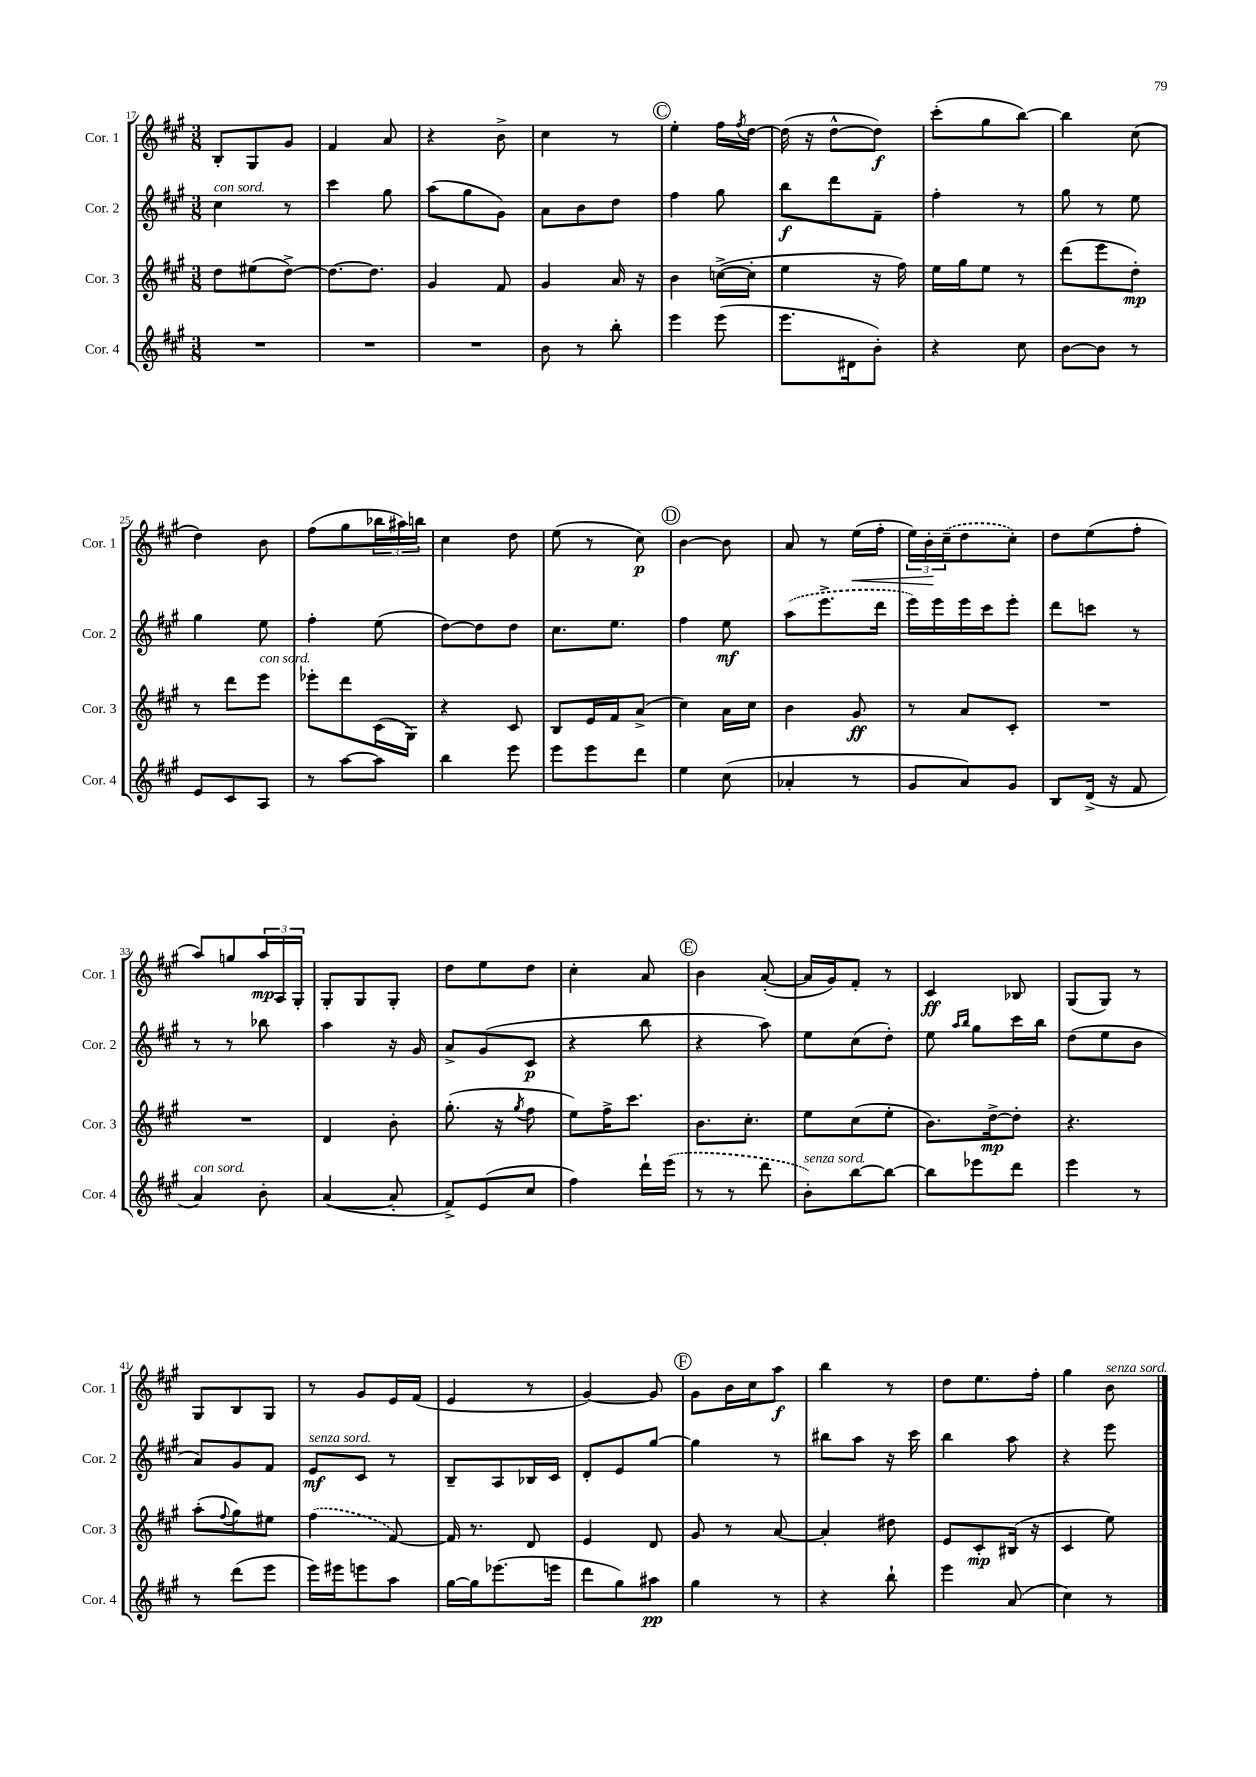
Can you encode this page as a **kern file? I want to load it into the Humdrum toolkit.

**kern	**kern	**kern	**kern
*staff4	*staff3	*staff2	*staff1
*clefG2	*clefG2	*clefG2	*clefG2
*k[f#c#g#]	*k[f#c#g#]	*k[f#c#g#]	*k[f#c#g#]
*M3/8	*M3/8	*M3/8	*M3/8
4.r	8dd	4cc#	8B'
.	(8ee#	.	8G#
.	[8dd^)	8r	8g#
=	=	=	=
4.r	8.dd_	4ccc#	4f#
.	8.dd]	.	.
.	.	8gg#	8a
=	=	=	=
4.r	4g#	(8aa	4r
.	.	8gg#	.
.	8f#	8g#)	8b^
=	=	=	=
8b	4g#	8a	4cc#
8r	.	8b	.
8bb'	16a	8dd	8r
.	16r	.	.
=	=	=	=
4eee	4b	4ff#	4ee'
(8eee	([16cc^	8gg#	16ff#
.	.	.	8qff#
.	16cc']	.	[16dd
=	=	=	=
8.eee	4ee	8bb	(16dd]
.	.	.	16r
.	.	8ddd	[8dd^^
16d#	.	.	.
8b')	16r	8f#~	8dd])
.	16ff#)	.	.
=	=	=	=
4r	16ee	4ff#'	(8ccc#'
.	16gg#	.	.
.	8ee	.	8gg#
8cc#	8r	8r	[8bb)
=	=	=	=
[8b	(8ddd	8gg#	4bb]
8b]	8eee	8r	.
8r	8dd')	8ee	(8cc#
=	=	=	=
8e	8r	4gg#	4dd)
8c#	8ddd	.	.
8A	8eee	8ee	8b
=	=	=	=
8r	8eee-'	4ff#'	(8ff#
[8aa	8ddd	.	8gg#
8aa]	(16c#	(8ee	24bb-
.	.	.	24aa#)
.	16G#)	.	.
.	.	.	24bb
=	=	=	=
4bb	4r	[8dd)	4cc#
.	.	8dd]	.
8eee	8c#	8dd	8dd
=	=	=	=
8eee	8B	8.cc#	(8ee
8eee	16e	.	8r
.	16f#	8.ee	.
8ddd	(8a^	.	8cc#)
=	=	=	=
4ee	4cc#)	4ff#	[4b
(8cc#	16a	8ee	8b]
.	16cc#	.	.
=	=	=	=
4a-'	4b	(8aa	8a
.	.	8.eee^	8r
8r	8g#	.	(16ee
.	.	16ddd	16ff#'
=	=	=	=
8g#	8r	16eee)	24ee)
.	.	.	24b'
.	.	16eee	.
.	.	.	(24cc#~
8a)	8a	16eee	8dd
.	.	16ccc#	.
8g#	8c#'	8eee'	8cc#')
=	=	=	=
8B	4.r	8ddd	8dd
(16d^	.	8ccc	(8ee
16r	.	.	.
8f#	.	8r	8ff#'
=	=	=	=
4a)	4.r	8r	8aa)
.	.	8r	8gg
8b'	.	8bb-	24aa
.	.	.	24A
.	.	.	24G#'
=	=	=	=
([4a	4d	4aa	8G#'
.	.	.	8G#
8a']	8b'	16r	8G#'
.	.	16g#	.
=	=	=	=
8f#^)	(8.gg#'	8a^	8dd
(8e	.	(8g#	8ee
.	16r	.	.
.	8qgg#	.	.
8cc#	8ff#	8c#	8dd
=	=	=	=
4ff#)	8ee)	4r	4cc#'
.	16ff#^	.	.
.	8.ccc#	.	.
16ddd`	.	8bb	8a
(16eee	.	.	.
=	=	=	=
8r	8.b	4r	4b
8r	.	.	.
.	8.cc#'	.	.
8ddd	.	8aa)	([8a'
=	=	=	=
8b')	8ee	8ee	16a]
.	.	.	16g#)
[8bb	(8cc#	(8cc#	8f#'
8bb_	8ee'	8dd')	8r
=	=	=	=
8bb]	8.b)	8ee	4c#
.	.	16qqaa	.
.	.	16qqbb	.
8eee-	.	8gg#	.
.	[16dd^	.	.
8ddd	8dd']	16ccc#	8B-
.	.	16bb	.
=	=	=	=
4eee	4.r	(8dd	(8G#
.	.	8ee	8G#)
8r	.	8b	8r
=	=	=	=
8r	(8aa'	8a)	8G#
.	8qqff#	.	.
(8ddd	8gg#)	8g#	8B
8eee	8ee#	8f#	8G#
=	=	=	=
16eee)	(4ff#	8e	8r
16eee#	.	.	.
8eee	.	8c#	8g#
8aa	[8f#)	8r	16e
.	.	.	(16f#
=	=	=	=
[16gg#	16f#]	8B~	4e
16gg#]	8.r	.	.
(8.eee-	.	8A	.
.	8d	16B-	8r
16eee	.	16c#	.
=	=	=	=
8ddd	4e	8d'	[4g#)
8gg#)	.	8e	.
8aa#	8d	[8gg#	8g#]
=	=	=	=
4gg#	8g#	4gg#]	8g#
.	8r	.	16b
.	.	.	16cc#
8r	[8a	8r	8aa
=	=	=	=
4r	4a']	8bb#	4bb
.	.	8aa	.
8bb`	8dd#	16r	8r
.	.	16ccc#	.
=	=	=	=
4eee	8e	4bb	8dd
.	8c#'	.	8.ee
(8a	(16B#	8aa	.
.	16r	.	16ff#'
=	=	=	=
4cc#)	4c#	4r	4gg#
8r	8ee)	8eee	8b
==	==	==	==
*-	*-	*-	*-
